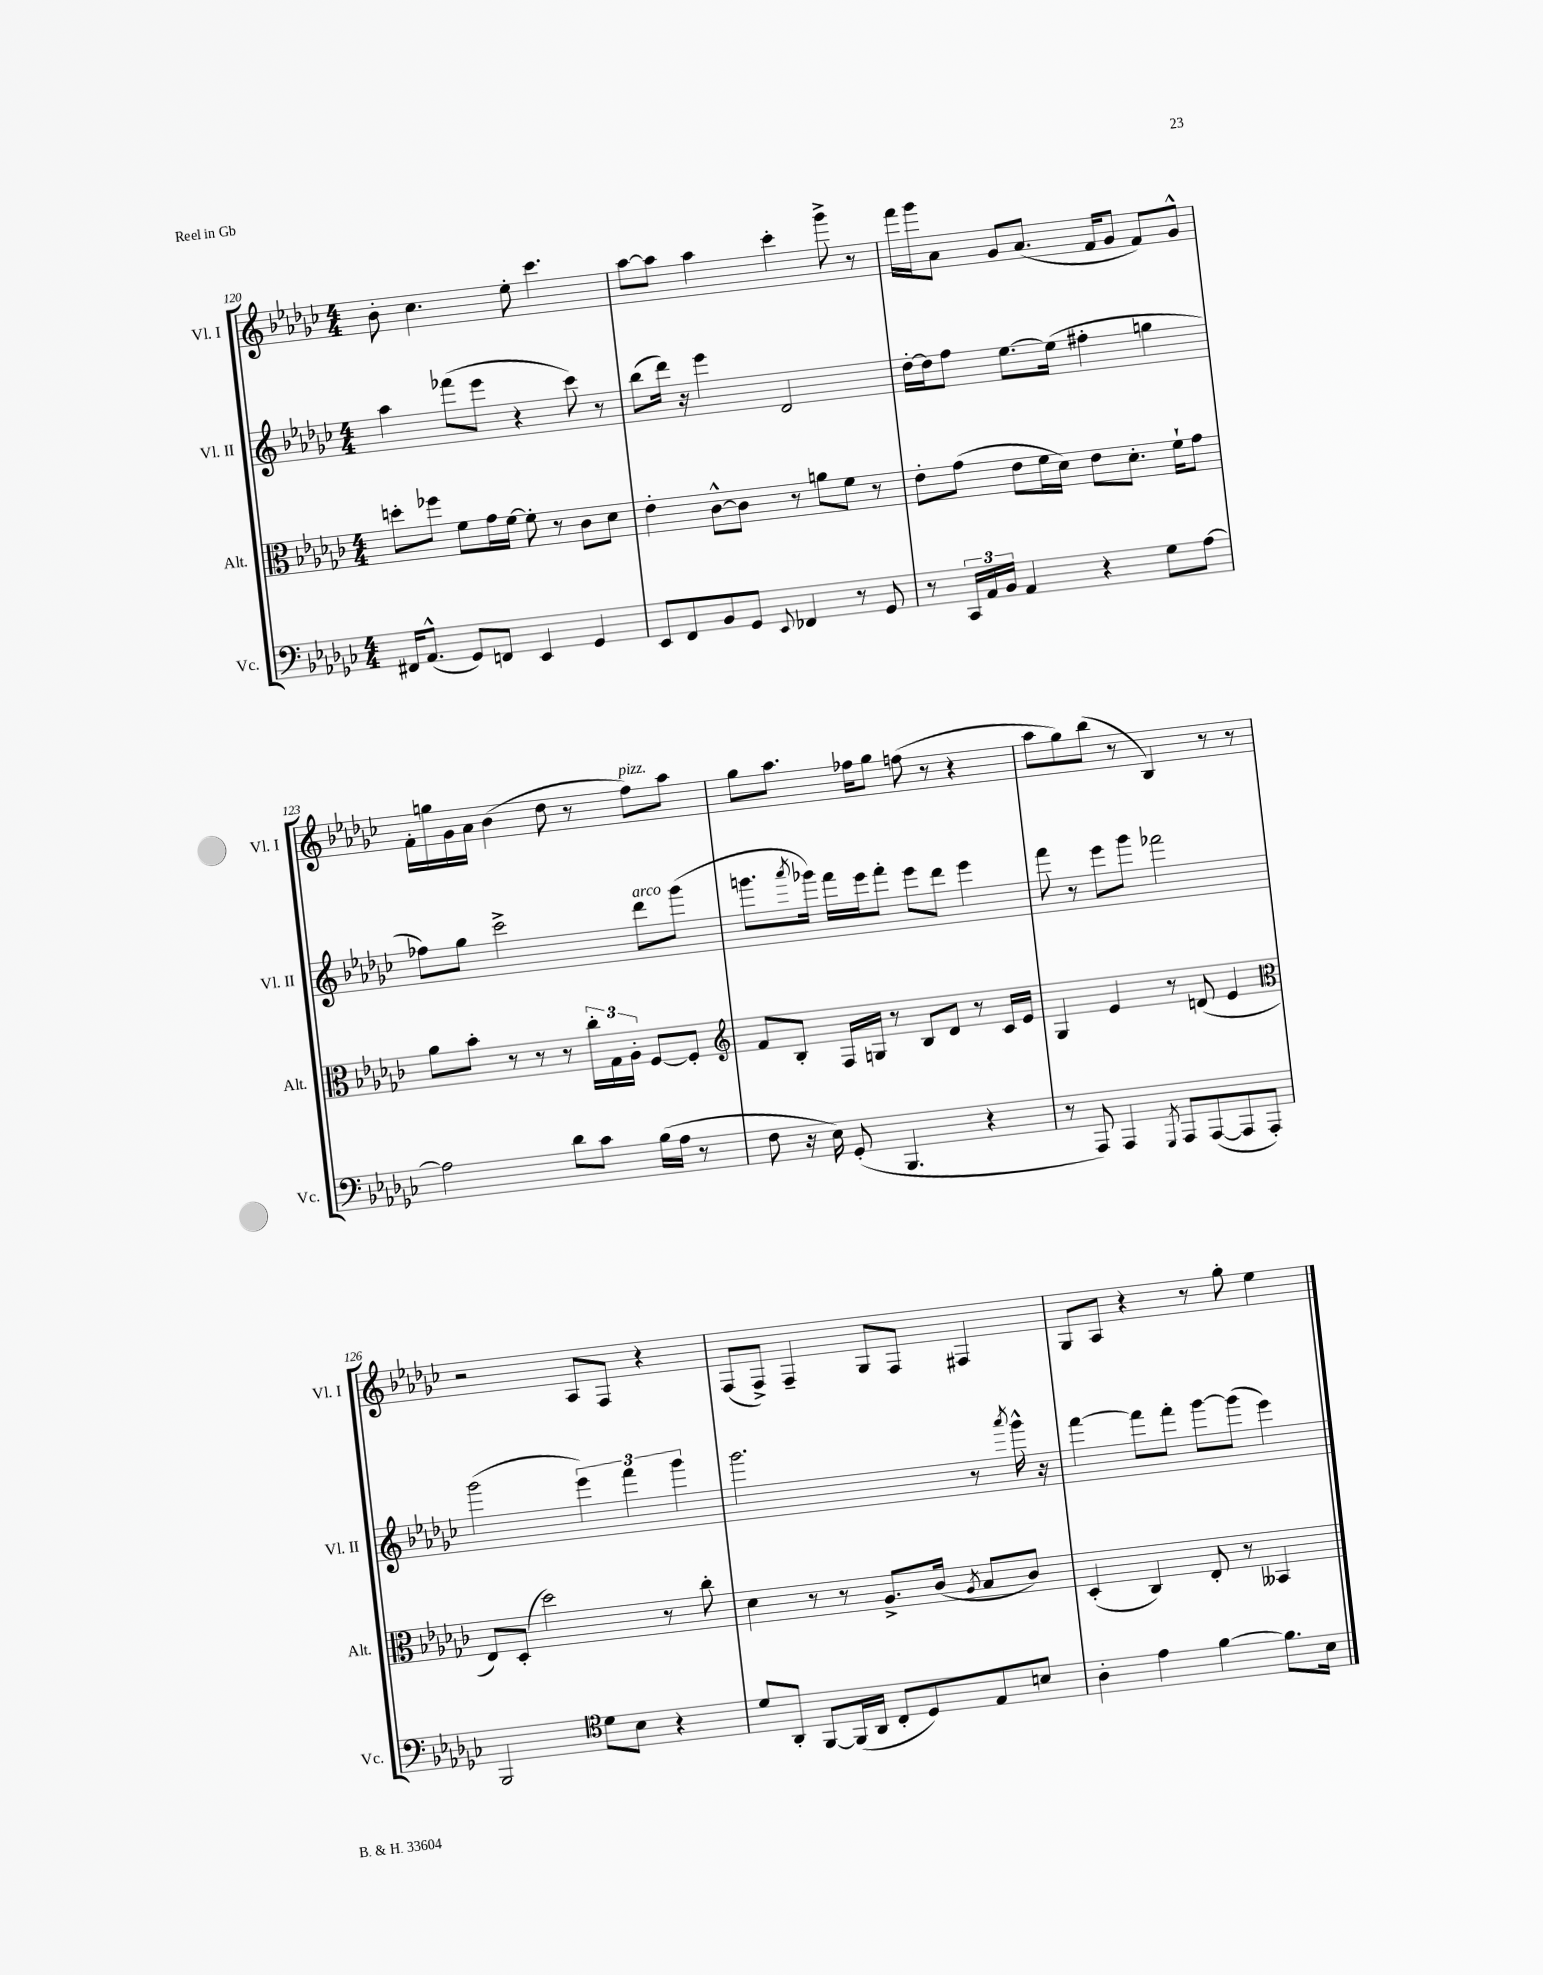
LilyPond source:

<<
\new StaffGroup <<
\new Staff = "s0" \with { instrumentName = "Vl. I" shortInstrumentName = "Vl. I" } {
    \clef treble \key ges \major \numericTimeSignature \time 4/4
    bes'8-. ces''4. ees''8-. ces'''4. |
    aes''8~ aes''8 aes''4 ces'''4-. ges'''8-> r8 |
    f'''16 ges'''16 aes'8 ges'8 aes'8.( f'16 ges'8 f'8) ges'8-^ |
    f'16-. g''16 ges'16 aes'16 bes'4( des''8 r8 f''8^\markup { \italic "pizz." }) aes''8 |
    ges''8 aes''8. fes''16 ges''8 f''8( r8 r4 |
    aes''8 ges''8) bes''8( r8 bes4) r8 r8 |
    r2 aes8 f8 r4 |
    f8( f8->) f4-- ges8 f8 fis4 |
    ges8 aes8 r4 r8 ges''8-. ees''4 \bar "|." |
}
\new Staff = "s1" \with { instrumentName = "Vl. II" shortInstrumentName = "Vl. II" } {
    \clef treble \key ges \major \numericTimeSignature \time 4/4
    aes''4 fes'''8( ees'''8 r4 ces'''8) r8 |
    bes''8( des'''16) r16 ees'''4 des'2 |
    des''16~-. des''16 f''8 ees''8.~ ees''16( fis''4-. g''4 |
    fes''8) ges''8 ces'''2-> des'''8^\markup { \italic "arco" } ges'''8( |
    g'''8. \acciaccatura { aes'''8 } ges'''16) f'''16 ees'''16 f'''8-. ees'''8 des'''8 ees'''4 |
    f'''8 r8 ees'''8 ges'''8 fes'''2 |
    ges'''2( \tuplet 3/2 { ees'''4) f'''4 ges'''4 } |
    ges'''2. r8 \acciaccatura { aes'''8 } ges'''16-^ r16 |
    f'''4~ f'''8 f'''8-. ges'''8~ ges'''8( ees'''4) \bar "|." |
}
\new Staff = "s2" \with { instrumentName = "Alt." shortInstrumentName = "Alt." } {
    \clef alto \key ges \major \numericTimeSignature \time 4/4
    d''8-. fes''8 f'8 ges'16 f'16~ f'8-. r8 ces'8 des'8 |
    ees'4-. ces'8~-^ ces'8 r8 a'8 f'8 r8 |
    ees'8-. ges'8( ees'8 f'16 des'16) ees'8 des'8.-. f'16-! ges'8 |
    aes'8 bes'8-. r8 r8 r8 \tuplet 3/2 { ces''16-. ges16 aes16-. } f8~ f8-. |
    \clef treble f'8 bes8-. f16 g16 r8 bes8 des'8 r8 ces'16 ees'16 |
    ges4 ees'4 r8 d'8( ees'4 |
    \clef alto ees8) des8-.( des''2) r8 ces''8-. |
    des'4 r8 r8 aes8.-> ces'16( \acciaccatura { aes8 } bes8 ces'8) |
    des4-.( ces4) ees8-. r8 beses,4 \bar "|." |
}
\new Staff = "s3" \with { instrumentName = "Vc." shortInstrumentName = "Vc." } {
    \clef bass \key ges \major \numericTimeSignature \time 4/4
    fis,16 aes,8.-^( ges,8) f,8 ees,4 ges,4 |
    ees,8 f,8 bes,8 ges,8 \appoggiatura { ees,8 } fes,4 r8 ges,8 |
    r8 \tuplet 3/2 { ces,16 aes,16 bes,16 } aes,4 r4 ges8 aes8~ |
    aes2 des'8 ces'8 bes16( aes16 r8 |
    f8 r16 ees16) ges,8-.( bes,,4. r4 |
    r8 aes,,8) aes,,4 \acciaccatura { ges,,8 } aes,,8 aes,,8~( aes,,8 aes,,8-.) |
    bes,,2 \clef tenor des'8 bes8 r4 |
    des'8 aes,8-. f,8~ f,16( aes,16 ces8-. des8) ees8 b8 |
    aes4-. ees'4 f'4~ f'8. bes16 \bar "|." |
}
>>
>>
\layout { \context { \Score currentBarNumber = #120 } }
